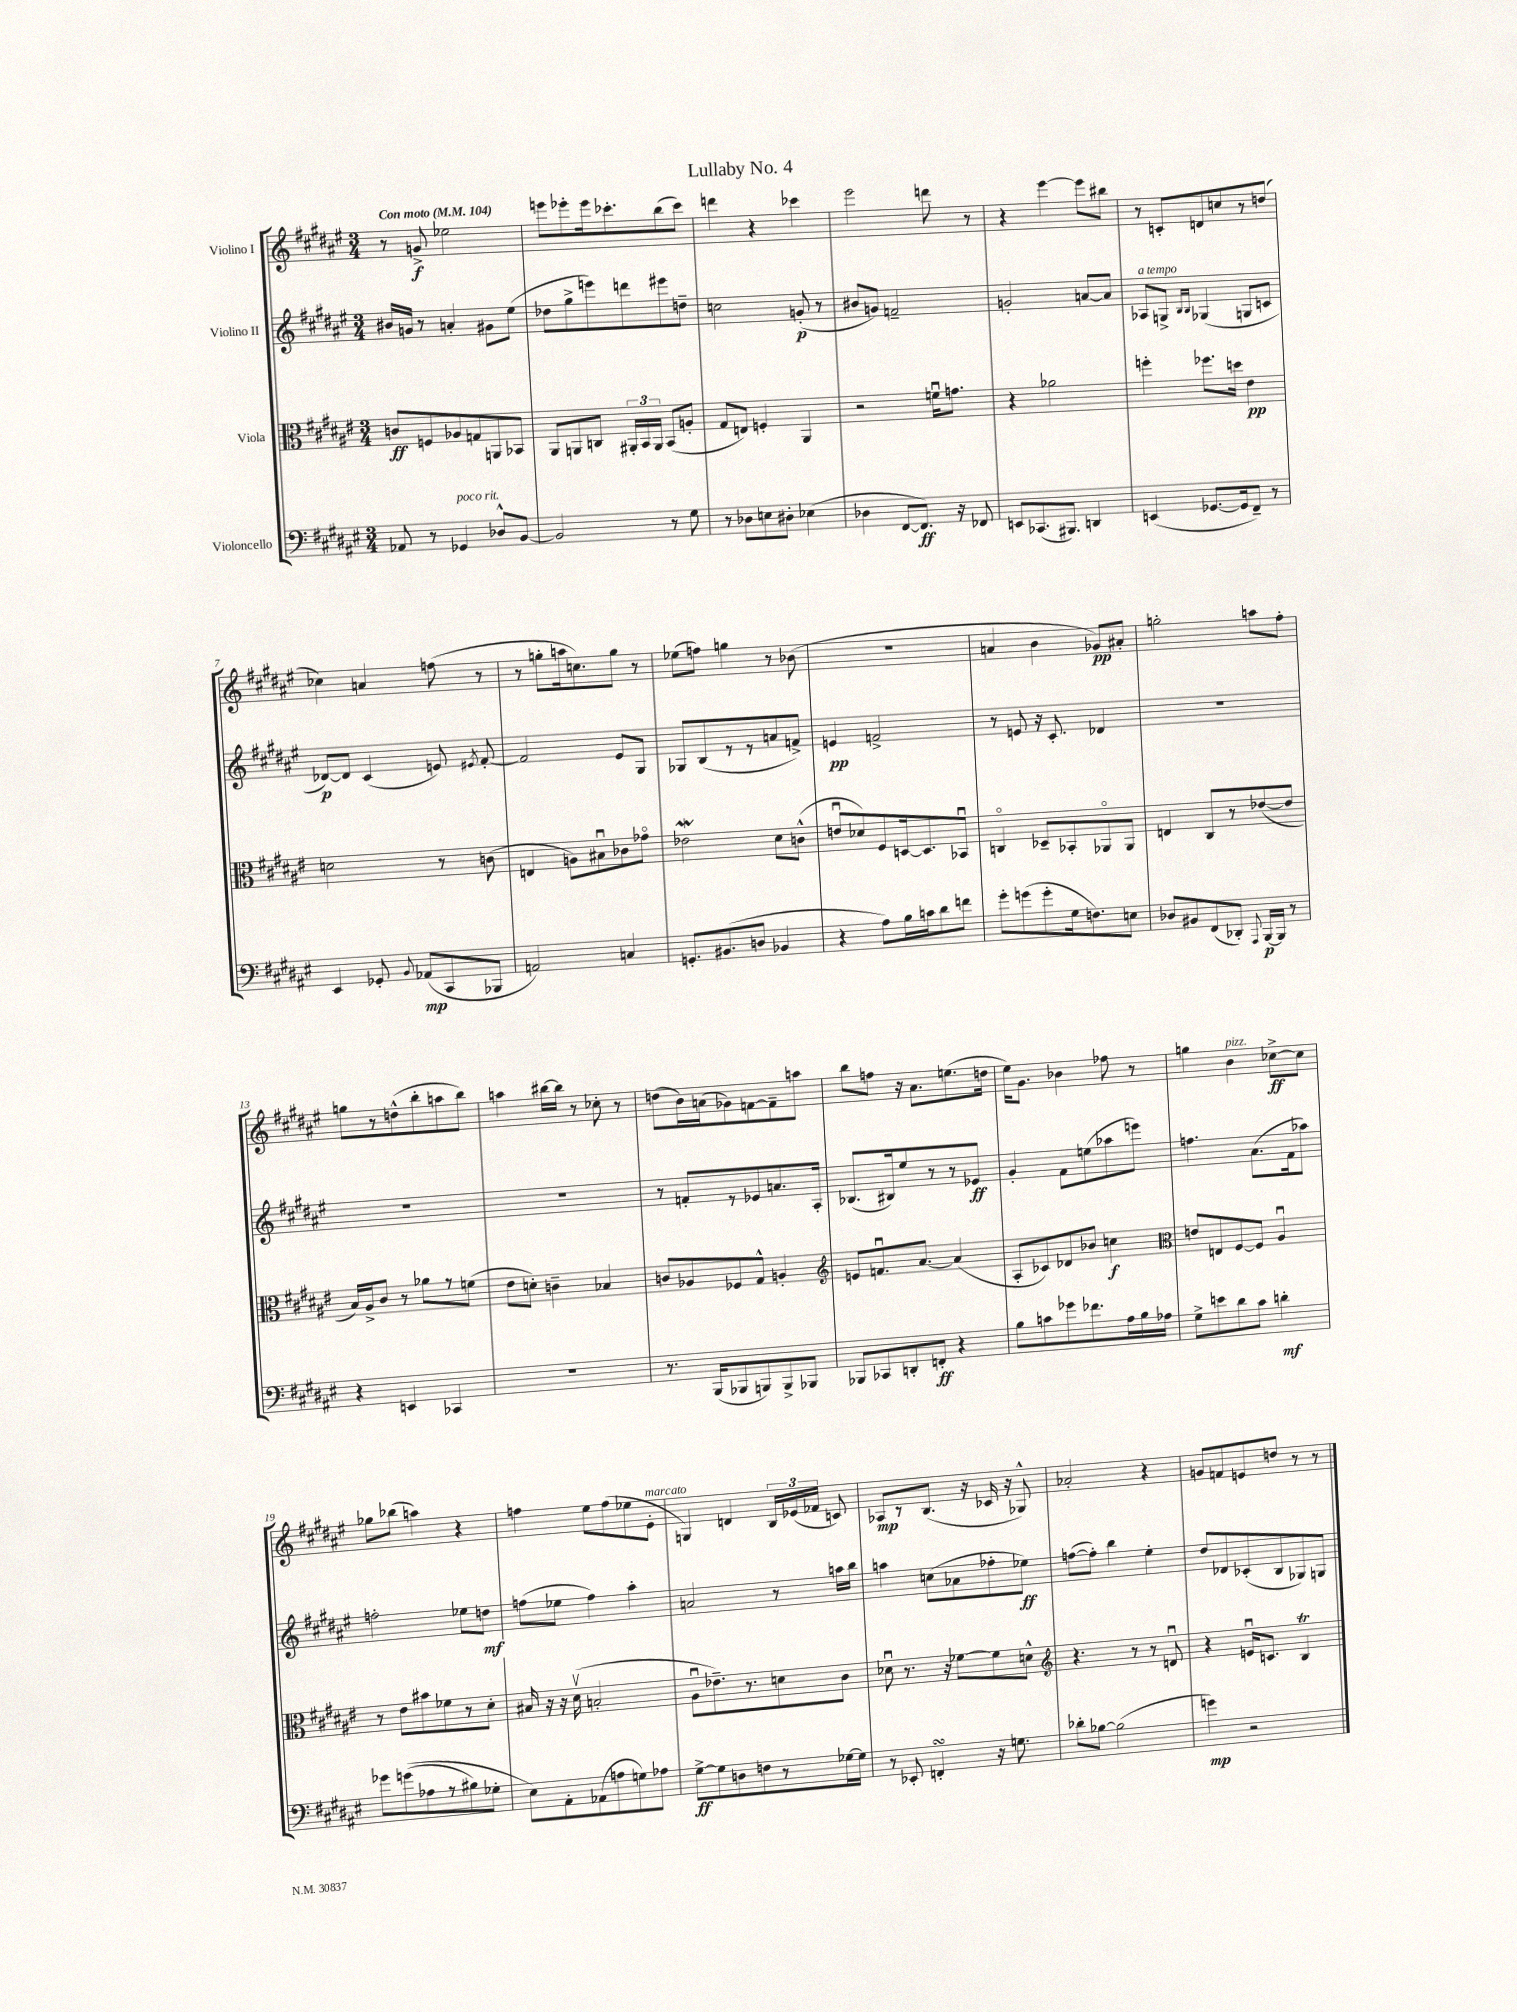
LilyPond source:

\header { title = "Lullaby No. 4" }
<<
\new StaffGroup <<
\new Staff = "s0" \with { instrumentName = "Violino I" } {
    \clef treble \key fis \major \numericTimeSignature \time 3/4 \tempo "Con moto" 4 = 104
    \autoBeamOff r8 g'8->\f ees''2 |
    e'''8[ ees'''8-. ees'''16 ces'''8.-. b''8( ces'''8]) |
    d'''4 r4 ces'''4 |
    eis'''2 d'''8 r8 |
    r4 eis'''4~ eis'''8[ bis''8] |
    r8 c'8[-. d'8 c''8 r8 d''8]( |
    ces''4) a'4 f''8( r8 |
    r8 g''8[-. a''16 c''8.) g''8] r8 |
    ees''8[( f''8]) g''4 r8 bes'8( |
    R2. |
    a'4 b'4 ges'8[\pp) ais'8]-. |
    g''2-. a''8[ fis''8]-. |
    g''8[ r8 d''8-^( b''8-. a''8 b''8]) |
    a''4 bis''16[~ bis''16] r8 ces''8-. r8 |
    d''8[( b'16) a'16( ges'8) f'8~ f'8-- a''8] |
    b''8[ f''8] r16 ais'8.[ e''8.( d''16] |
    eis''16[) gis'8.] bes'4 fes''8 r8 |
    g''4 b'4^\markup { \italic "pizz." } ces''8[~->\ff ces''8] |
    ges''8[ bes''8]( a''4) r4 |
    f''4 eis''8[ f''8( ees''8 eis'8]-.^\markup { \italic "marcato" } |
    g4) d'4 \tuplet 3/2 { b16[ ees'16( fes'16] } c'8) |
    aes8[\mp r8 b8.]( r16 ces'16 r16 ges8-^) |
    aes'2-. r4 |
    g'8[ f'8 e'8 d''8] r8 r8 \bar "|." |
}
\new Staff = "s1" \with { instrumentName = "Violino II" } {
    \clef treble \key fis \major \numericTimeSignature \time 3/4
    \autoBeamOff bis'16[ g'16] r8 a'4-. gis'8[ eis''8]( |
    des''8[ gis''8-> e'''8) d'''8 eis'''8 d''8]-- |
    c''2 g'8-.\p( r8 |
    bis'8[ g'8]) f'2-- |
    g'2-. a'8[~ a'8] |
    aes8[^\markup { \italic "a tempo" } g8]-> \grace { b16[ b16] } ges4( g8[ c'8] |
    des'8[~\p) des'8] cis'4( e'8) \acciaccatura { eis'8 } fis'8~-. |
    fis'2 eis'8[ gis8] |
    ges8[ b8( r8 r8 a'8 f'8]->) |
    e'4\pp f'2-> |
    r8 e'8 r16 cis'8.-. des'4 |
    R2. |
    R2. |
    R2. |
    r8 f'8[-. r8 ees'8 a'8. ais16]-. |
    bes8.[( bis16) eis''8 r8 r8 ees'8]\ff |
    gis'4-. fis'8[ e''8( aes''8 e'''8]) |
    f''4. ais'8.[( fis'16 aes''8]) |
    f''2-. ees''8[ d''8]\mf |
    f''8[( ees''8] f''4) ais''4-. |
    a'2 r8 a''16[ b''16] |
    a''4 c''8[( aes'8 fes''8-. ees''8]\ff) |
    f''8[~( f''8]-.) b''4 eis''4-. |
    dis''8[ des'8 ces'8-.( b8 ges8) g8] \bar "|." |
}
\new Staff = "s2" \with { instrumentName = "Viola" } {
    \clef alto \key fis \major \numericTimeSignature \time 3/4
    \autoBeamOff c'8[\ff f8 aes8 g8 a,8 bes,8] |
    ais,8[ a,8 c8] \tuplet 3/2 { ais,16[-. b,16 ais,16] } b,8[( a8]-. |
    gis8[ e8]) f4-. ais,4 |
    r2 f'16[\downbow g'8.] |
    r4 aes'2 |
    f''4-. fes''8.[ d''16] eis'4\pp |
    d'2 r8 c'8( |
    e4 a8[) bis8\downbow ces'8 ges'8]\flageolet |
    ees'2\mordent dis'8[ c'8]-^( |
    e'8[\downbow des'8) fis8 d16~ d8. bes,8]\downbow |
    c4\flageolet des8[-- bes,8-. aes,8\flageolet aes,8] |
    e4 cis8[ r8 ees'8~( ees'8] |
    b16[) ais16-> cis'8] r8 aes'8[ r8 f'8]( |
    eis'8[ d'8]-.) c'4-- bes4 |
    c'8[ aes8 fes8 gis8]-^ a4-. |
    \clef treble e'8[ f'8.\downbow ais'8.]~ ais'4( |
    ais8[-. ces'8) des'8 bes'8] c''4\f |
    \clef alto e'8[ e8 fis8~ fis8] ais4\downbow |
    r8 eis'8[ bis'8 fes'8 r8 dis'8]-. |
    bis16 r16 r16 dis'16\upbow( b2-. |
    ais8[\downbow ees'8.--) r8. d'8 cis'8] |
    des'8\downbow r8. r16 fes'8[~ fes'8 d'8]-^ |
    \clef treble r4. r8 r8 d'8\downbow |
    r4 e'16[\downbow c'8.] b4\trill \bar "|." |
}
\new Staff = "s3" \with { instrumentName = "Violoncello" } {
    \clef bass \key fis \major \numericTimeSignature \time 3/4
    \autoBeamOff aes,8 r8 ges,4^\markup { \italic "poco rit." } des8[-^ b,8]~ |
    b,2 r8 gis8 |
    r8 des8[ e8 dis8]-. ees4( |
    des4 fis,8[~ fis,8.]\ff) r16 fes,8 |
    e,8[ ces,8.( bis,,8.]) d,4 |
    e,4( ges,8.[~ ges,16 fis,8]--) r8 |
    eis,4 ges,8-. \appoggiatura { b,8 } aes,8[\mp( cis,8 bes,,8] |
    a,2) c4 |
    g,8.[-. bis,8.( d8] bes,4 |
    r4 ais8[) b16 c'16 dis'8 f'8] |
    gis'8[-. g'8( g'8-. gis16 f8.) e8] |
    des8[ bis,8 fis,8( des,8]-.) \appoggiatura { ais,,8 } b,,16[~\p b,,16] r8 |
    r4 e,4 ces,4 |
    R2. |
    r8. b,,16[( bes,,8 b,,8) b,,8-> bes,,8] |
    bes,,8[ ces,8 d,8-. f,8]-.\ff r4 |
    b8[ c'8 ges'8 fes'8. ais16 b16 aes16] |
    gis8[-> e'8 dis'8 cis'8] d'4-.\mf |
    ges'8[ g'8(\( aes8 r8 bis8) ges8]-. |
    eis8[\) ais,8-. aes,8( a8 g8) aes8] |
    gis8[~->\ff gis8 d8 f8 r8 ges16~ ges16] |
    r8 ees,8-. f,4-.\turn r16 g8. |
    des'8[-. bes8]~ bes2( |
    g'4\mp) r2 \bar "|." |
}
>>
>>
